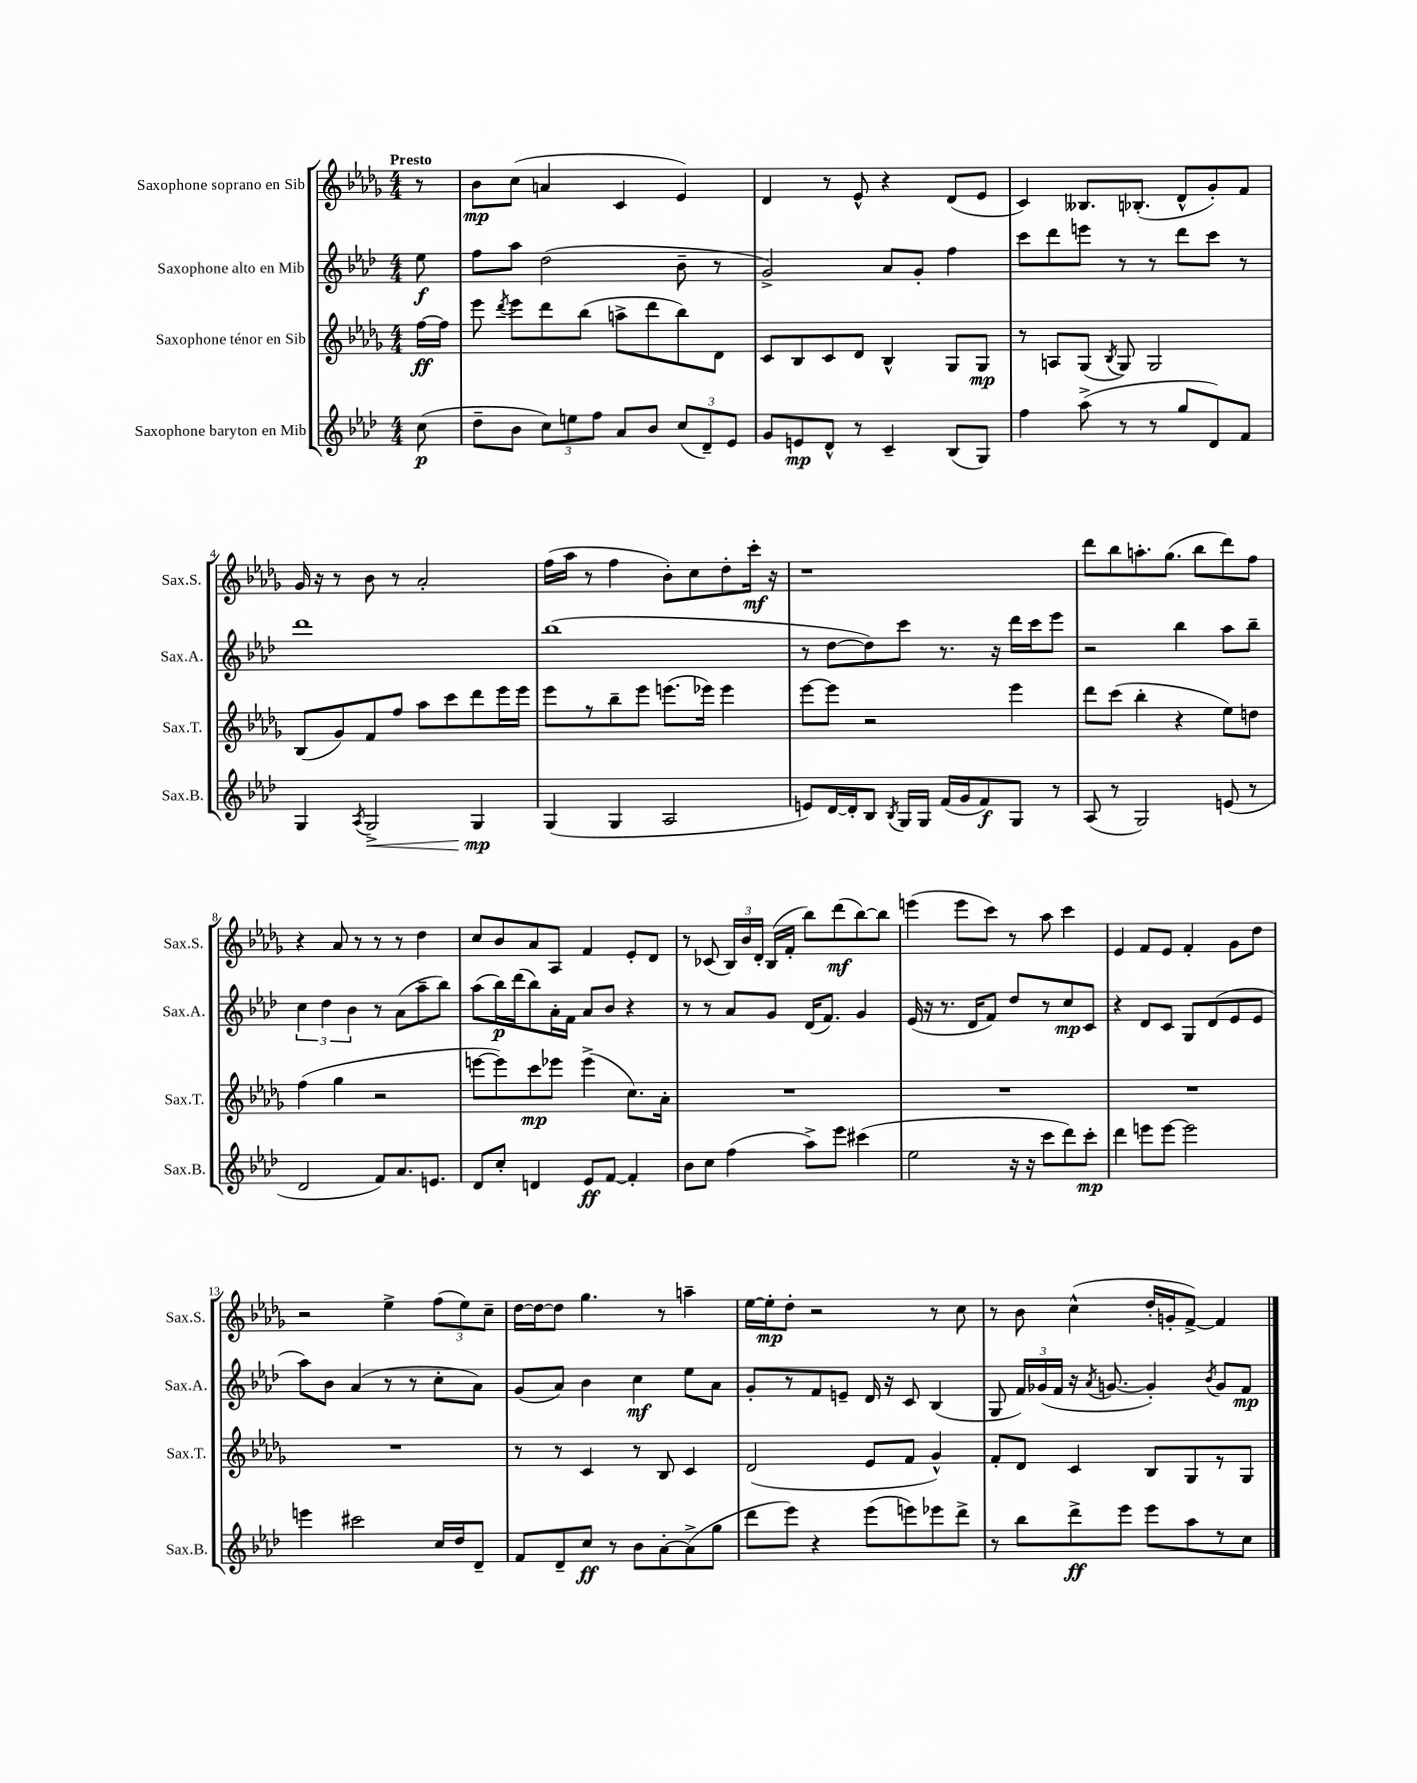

**kern	**dynam	**kern	**dynam	**kern	**dynam	**kern	**dynam
*part4	*part4	*part3	*part3	*part2	*part2	*part1	*part1
*staff4	*staff4	*staff3	*staff3	*staff2	*staff2	*staff1	*staff1
*I"Saxophone baryton en Mib	*	*I"Saxophone ténor en Sib	*	*I"Saxophone alto en Mib	*	*I"Saxophone soprano en Sib	*
*I'Sax.B.	*	*I'Sax.T.	*	*I'Sax.A.	*	*I'Sax.S.	*
*clefG2	*	*clefG2	*	*clefG2	*	*clefG2	*
*k[b-e-a-d-]	*	*k[b-e-a-d-g-]	*	*k[b-e-a-d-]	*	*k[b-e-a-d-g-]	*
*M4/4	*	*M4/4	*	*M4/4	*	*M4/4	*
=	=	=	=	=	=	=	=
!	!	!	!	!	!	!LO:TX:a:B:t=Presto	!
(8cc\	p	[16ff\LL	ff	8ee-\	f	8r	.
.	.	16ff\JJ]	.	.	.	.	.
=1	=1	=1	=1	=1	=1	=1	=1
8dd-~\L	.	8eee-\	.	8ff\L	.	8b-\L	mp
.	.	8qddd-/	.	.	.	.	.
8b-\J	.	8eee-\L	.	8aa-\J	.	(8cc\J	.
12cc\L)	.	8ddd-\	.	(2dd-\	.	4an/	.
12een\	.	.	.	.	.	.	.
.	.	(8bb-\J	.	.	.	.	.
12ff\J	.	.	.	.	.	.	.
8a-/L	.	8aan^\L	.	.	.	4c/	.
8b-/J	.	8ddd-\	.	.	.	.	.
(12cc/L	.	8bb-\)	.	8b-~\	.	4e-/)	.
12d-~/)	.	.	.	.	.	.	.
.	.	8d-\J	.	8r	.	.	.
12e-/J	.	.	.	.	.	.	.
=2	=2	=2	=2	=2	=2	=2	=2
8g/L	.	8c/L	.	2g^/)	.	4d-/	.
8en/	mp	8B-/	.	.	.	.	.
8d-^^/J	.	8c/	.	.	.	8r	.
8r	.	8d-/J	.	.	.	8e-^^/	.
4c~/	.	4B-^^/	.	8a-/L	.	4r	.
.	.	.	.	8g'/J	.	.	.
(8B-/L	.	8G-/L	.	4ff\	.	(8d-/L	.
8G/J)	.	8G-/J	mp	.	.	8e-/J	.
=3	=3	=3	=3	=3	=3	=3	=3
4ff\	.	8r	.	8ccc\L	.	4c/)	.
.	.	8An/L	.	8ddd-\	.	.	.
(8aa-^\	.	(8G-/J	.	8eeen\J	.	8.B--X/L	.
.	.	8qB-/	.	.	.	.	.
8r	.	8G-/)	.	8r	.	.	.
.	.	.	.	.	.	(8.B-X'/J	.
8r	.	2G-/	.	8r	.	.	.
8gg/L	.	.	.	8ddd-\L	.	8d-^^/L	.
8d-/)	.	.	.	8ccc\J	.	8g-'/)	.
8f/J	.	.	.	8r	.	8f/J	.
!!LO:LB:g=z
=4	=4	=4	=4	=4	=4	=4	=4
4G/	.	(8B-/L	.	1ddd-	.	16g-/	.
.	.	.	.	.	.	16r	.
.	.	8g-/)	.	.	.	8r	.
8qA-/	.	.	.	.	.	.	.
!	!LO:HP:b	!	!	!	!	!	!
2G^/	<	8f/	.	.	.	8b-\	.
.	.	8ff/J	.	.	.	8r	.
.	.	8aa-\L	.	.	.	2a-'/	.
.	.	8ccc\	.	.	.	.	.
4G/	mp	8ddd-\	.	.	.	.	.
.	.	16eee-\L	.	.	.	.	.
.	.	16eee-\JJ	.	.	.	.	.
.	[	.	.	.	.	.	.
=5	=5	=5	=5	=5	=5	=5	=5
(4G/	.	8eee-\L	.	(1bb-	.	(16ff\LL	.
.	.	.	.	.	.	16aa-\JJ	.
.	.	8r	.	.	.	8r	.
4G/	.	8bb-~\	.	.	.	4ff\	.
.	.	8eee-\J	.	.	.	.	.
2A-/	.	(8.eeen\L	.	.	.	8b-'\L)	.
.	.	.	.	.	.	8cc\	.
.	.	16eee-X\Jk)	.	.	.	.	.
.	.	4eee-\	.	.	.	8dd-'\	.
.	.	.	.	.	.	16ccc'\Jk	mf
.	.	.	.	.	.	16r	.
=6	=6	=6	=6	=6	=6	=6	=6
8en/L)	.	[8eee-\L	.	8r	.	1r	.
[16d-/L	.	8eee-\J]	.	[8dd-\L	.	.	.
16d-'/J]	.	.	.	.	.	.	.
8B-/J	.	2r	.	8dd-\])	.	.	.
8qB-/	.	.	.	.	.	.	.
16G/LL	.	.	.	8ccc\J	.	.	.
16G/JJ	.	.	.	.	.	.	.
(16f/LL	.	.	.	8.r	.	.	.
16g/J	.	.	.	.	.	.	.
8f/)	f	.	.	.	.	.	.
.	.	.	.	16r	.	.	.
8G/J	.	4eee-\	.	16ddd-\LL	.	.	.
.	.	.	.	16ccc\J	.	.	.
8r	.	.	.	8eee-\J	.	.	.
=7	=7	=7	=7	=7	=7	=7	=7
(8A-/	.	8ddd-\L	.	2r	.	8ddd-\L	.
8r	.	(8ccc\J	.	.	.	8bb-\	.
2G/)	.	4bb-'\	.	.	.	8.aan'\	.
.	.	.	.	.	.	(8.gg-\J	.
.	.	4r	.	4bb-\	.	.	.
.	.	.	.	.	.	8bb-\L	.
(8en/	.	8ee-\L)	.	8aa-\L	.	8ddd-\)	.
8r	.	8ddn\J	.	8bb-~\J	.	8ff\J	.
!!LO:LB:g=z
=8	=8	=8	=8	=8	=8	=8	=8
2d-/	.	(4ff\	.	6cc\	.	4r	.
.	.	.	.	6dd-\	.	.	.
.	.	4gg-\	.	.	.	8a-/	.
.	.	.	.	6b-\	.	.	.
.	.	.	.	.	.	8r	.
8f/L)	.	2r	.	8r	.	8r	.
8.a-/	.	.	.	(8a-\L	.	8r	.
.	.	.	.	8aa-~\	.	4dd-\	.
8.en/J	.	.	.	.	.	.	.
.	.	.	.	8bb-\J)	.	.	.
=9	=9	=9	=9	=9	=9	=9	=9
8d-/L	.	[8eeen\L	.	(8aa-\L	.	8cc/L	.
8cc'/J	.	8eee\])	.	16bb-\L)	p	8b-/	.
.	.	.	.	(16ddd-\J	.	.	.
4dn/	.	8ccc\	mp	8bb-\)	.	8a-/	.
.	.	8eee-X\J	.	16a-'\L	.	8A-/J	.
.	.	.	.	16f\JJ	.	.	.
8e-/L	ff	(4eee-^\	.	8a-/L	.	4f/	.
[8f/J	.	.	.	8b-/J	.	.	.
4f'/]	.	8.cc\L)	.	4r	.	8e-'/L	.
.	.	.	.	.	.	8d-/J	.
.	.	16a-'\Jk	.	.	.	.	.
=10	=10	=10	=10	=10	=10	=10	=10
8b-\L	.	1r	.	8r	.	8r	.
8cc\J	.	.	.	8r	.	(8c-X/	.
(4ff\	.	.	.	8a-/L	.	24B-/LL)	.
.	.	.	.	.	.	24b-/	.
.	.	.	.	.	.	24d-'/JJ	.
.	.	.	.	8g/J	.	(16B-/LL	.
.	.	.	.	.	.	16f'/JJ	.
8aa-^\L)	.	.	.	(16d-/KL	.	8bb-\L)	.
.	.	.	.	8.f/J)	.	.	.
8eee-\J	.	.	.	.	.	(8ddd-\	mf
(4ccc#X\	.	.	.	4g/	.	[8bb-\)	.
.	.	.	.	.	.	8bb-\J]	.
=11	=11	=11	=11	=11	=11	=11	=11
2ee-\	.	1r	.	(16e-/	.	(4eeen\	.
.	.	.	.	16r	.	.	.
.	.	.	.	8.r	.	.	.
.	.	.	.	.	.	8eee\L	.
.	.	.	.	16d-/KL	.	.	.
.	.	.	.	8f/J)	.	8ccc\J)	.
16r	.	.	.	8dd-/L	.	8r	.
16r	.	.	.	.	.	.	.
8ccc\L	.	.	.	8r	.	8aa-\	.
8ddd-\)	.	.	.	8cc/	mp	4ccc\	.
8ccc'\J	mp	.	.	8c/J	.	.	.
=12	=12	=12	=12	=12	=12	=12	=12
4ddd-\	.	1r	.	4r	.	4e-/	.
8eeen\L	.	.	.	8d-/L	.	8f/L	.
[8eee\J	.	.	.	8c/J	.	8e-/J	.
2eee\]	.	.	.	8G/L	.	4f'/	.
.	.	.	.	(8d-/	.	.	.
.	.	.	.	8e-/	.	8g-\L	.
.	.	.	.	8e-/J	.	8dd-\J	.
!!LO:LB:g=z
=13	=13	=13	=13	=13	=13	=13	=13
4eeen\	.	1r	.	8aa-\L)	.	2r	.
.	.	.	.	8b-\J	.	.	.
2ccc#X\	.	.	.	(4a-/	.	.	.
.	.	.	.	8r	.	4ee-^\	.
.	.	.	.	8r	.	.	.
16cc/LL	.	.	.	8cc'\L	.	(12ff\L	.
16dd-/J	.	.	.	.	.	.	.
.	.	.	.	.	.	12ee-\)	.
8d-~/J	.	.	.	8a-\J)	.	.	.
.	.	.	.	.	.	12cc~\J	.
=14	=14	=14	=14	=14	=14	=14	=14
8f/L	.	8r	.	(8g/L	.	[16dd-\LL	.
.	.	.	.	.	.	16dd-\J_	.
8d-~/	.	8r	.	8a-/J)	.	8dd-\J]	.
8cc/J	ff	4c/	.	4b-\	.	4.gg-\	.
8r	.	.	.	.	.	.	.
8b-\L	.	8r	.	4cc\	mf	.	.
[8a-'\	.	8B-/	.	.	.	8r	.
(8a-^\]	.	4c/	.	8ee-\L	.	4aan~\	.
8gg\J	.	.	.	8a-\J	.	.	.
=15	=15	=15	=15	=15	=15	=15	=15
8ddd-\L	.	(2d-/	.	8g'/L	.	[16ee-\LL	.
.	.	.	.	.	.	16ee-'\J]	mp
8eee-\J)	.	.	.	8r	.	8dd-'\J	.
4r	.	.	.	8f/	.	2r	.
.	.	.	.	8en~/J	.	.	.
(8eee-\L	.	8e-/L	.	16d-/	.	.	.
.	.	.	.	16r	.	.	.
8eeen\)	.	8f/J	.	8c/	.	.	.
8eee-X\	.	4g-^^/)	.	(4B-/	.	8r	.
8ddd-^\J	.	.	.	.	.	8cc\	.
=16	=16	=16	=16	=16	=16	=16	=16
8r	.	8f'/L	.	8G/	.	8r	.
8bb-\L	.	8d-/J	.	24f/LL)	.	8b-\	.
.	.	.	.	(24g-X/	.	.	.
.	.	.	.	24f/JJ	.	.	.
8ddd-^\	ff	4c/	.	16r	.	(4cc^^\	.
.	.	.	.	8qa-/	.	.	.
.	.	.	.	[8.gn/	.	.	.
8eee-\J	.	.	.	.	.	.	.
8eee-\L	.	8B-/L	.	4g'/])	.	16dd-'/LL	.
.	.	.	.	.	.	16gn'/J	.
8aa-\	.	8G-/	.	.	.	[8f^/J)	.
.	.	.	.	8qb-/	.	.	.
8r	.	8r	.	8g/L	.	4f/]	.
8cc\J	.	8G-/J	.	8f/J	mp	.	.
==	==	==	==	==	==	==	==
*-	*-	*-	*-	*-	*-	*-	*-
